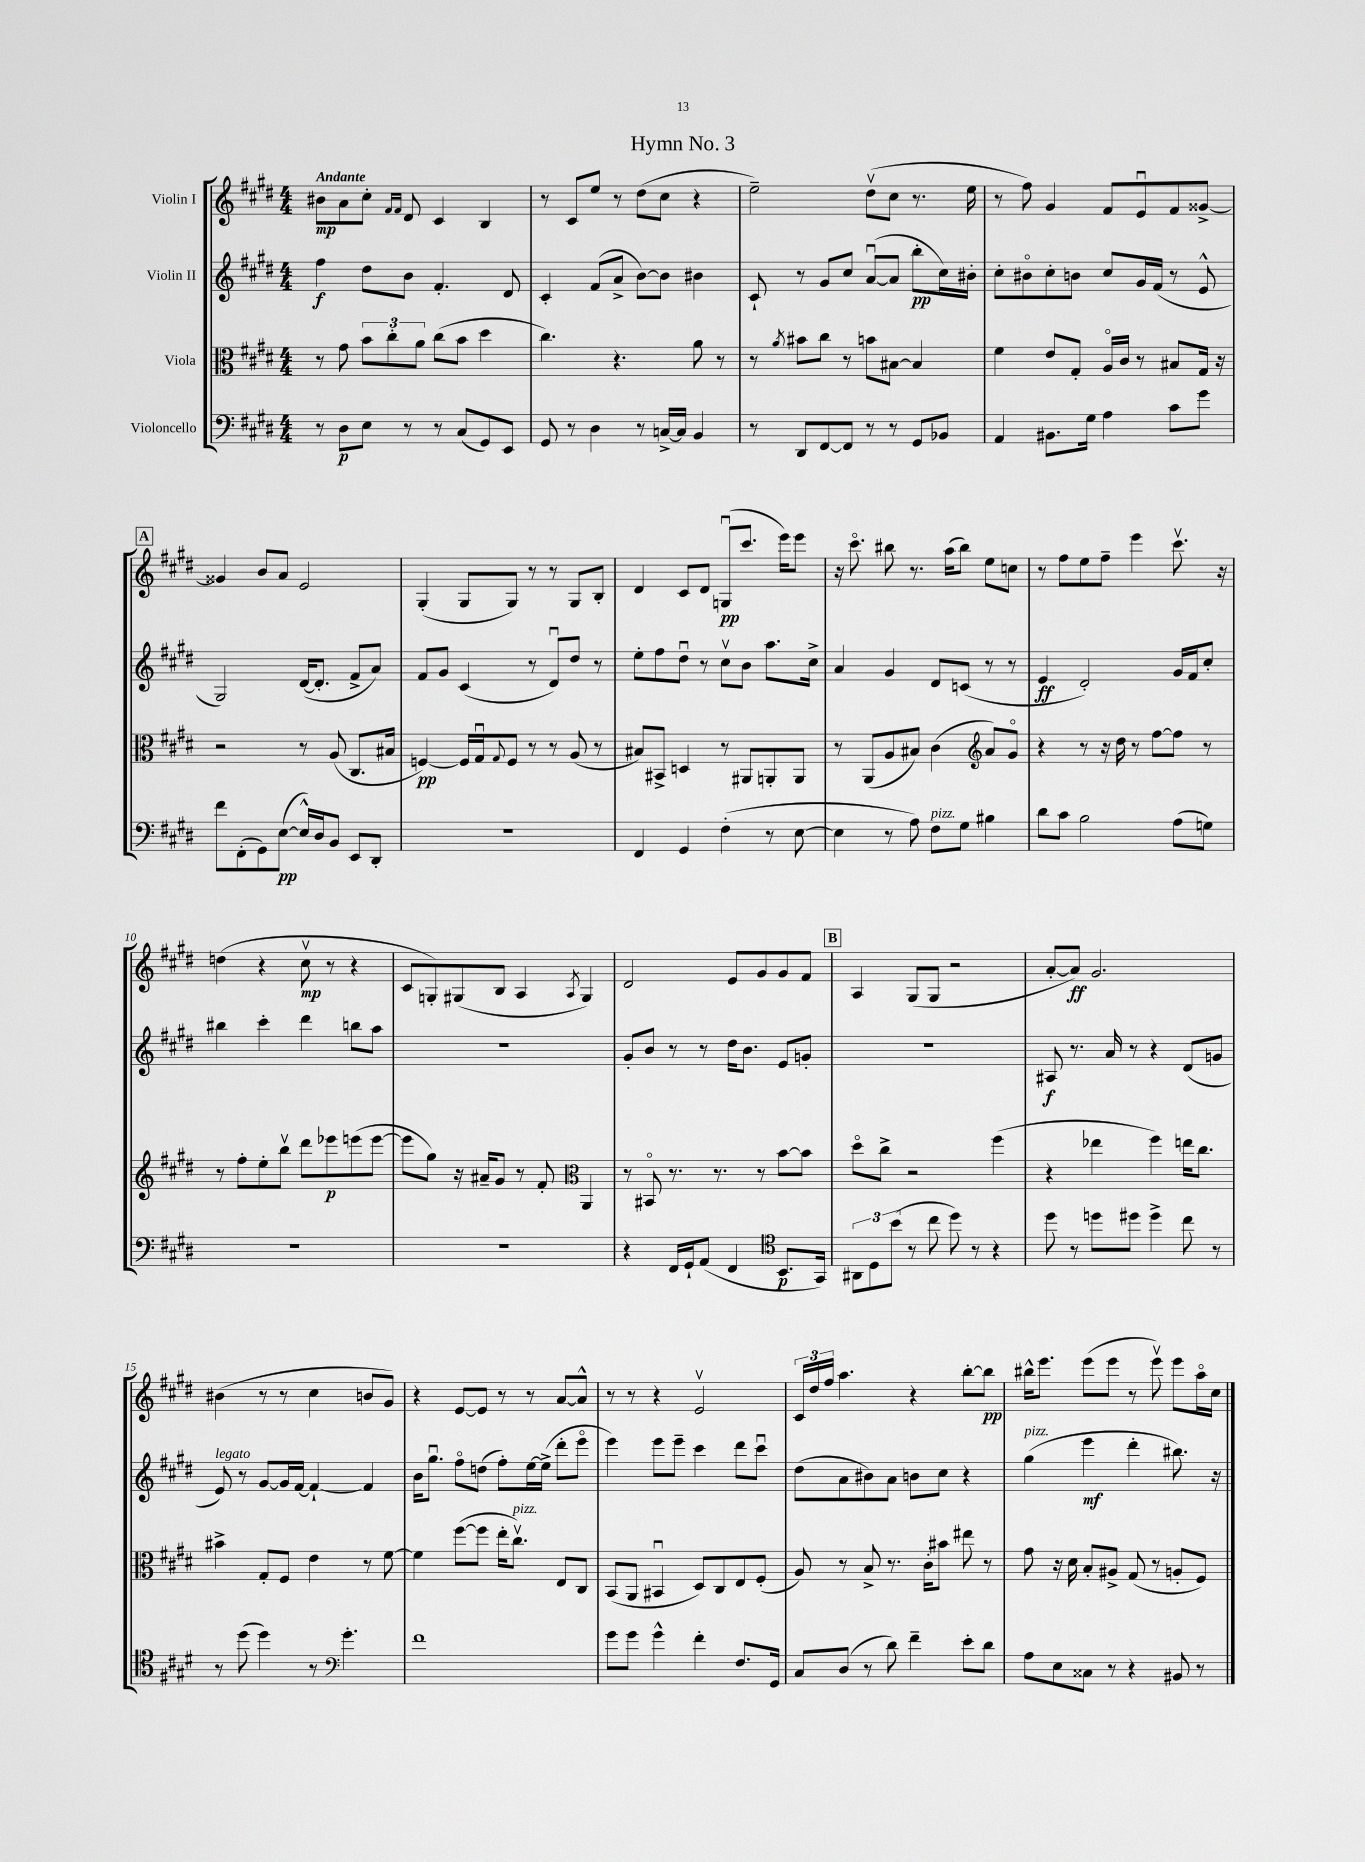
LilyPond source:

\header { title = "Hymn No. 3" }
<<
\new StaffGroup <<
\new Staff = "s0" \with { instrumentName = "Violin I" } {
    \clef treble \key e \major \numericTimeSignature \time 4/4 \tempo "Andante"
    bis'8\mp a'8 cis''8-. \grace { fis'16 fis'16 } dis'8 cis'4 b4 |
    r8 cis'8 e''8 r8 dis''8( cis''8 r4 |
    e''2--) dis''8\upbow( cis''8 r8. e''16 |
    r8 fis''8) gis'4 fis'8 e'8\downbow fis'8 gisis'8~-> |
    \mark \markup { \box "A" } gisis'4 b'8 a'8 e'2 |
    gis4-.( gis8 gis8) r8 r8 gis8 b8-. |
    dis'4 cis'8 dis'8 g8\downbow\pp( cis'''8. e'''16) e'''8 |
    r16 cis'''8.\flageolet bis''8 r8. a''16( bis''8) e''8 c''8 |
    r8 fis''8 e''8 fis''8-- e'''4 cis'''8.\upbow r16 |
    d''4( r4 cis''8\upbow\mp r8 r4 |
    cis'8 g8-.) gis8( b8 a4 \acciaccatura { a8 } gis4) |
    dis'2 e'8 gis'8 gis'8 fis'8 |
    \mark \markup { \box "B" } a4 gis8( gis8 r2 |
    a'8~-. a'8\ff) gis'2. |
    bis'4( r8 r8 cis''4 b'8 gis'8) |
    r4 e'8~ e'8 r8 r8 a'8~ a'8-^ |
    r8 r8 r4 e'2\upbow |
    \tuplet 3/2 { cis'16 dis''16 fis''16 } a''4. r4 b''8~-. b''8\pp |
    bis''16-^ e'''8. e'''8( e'''8 r8 e'''8\upbow) e'''8 a''16\flageolet cis''16 \bar "|." |
}
\new Staff = "s1" \with { instrumentName = "Violin II" } {
    \clef treble \key e \major \numericTimeSignature \time 4/4
    fis''4\f dis''8 b'8 fis'4.-. dis'8 |
    cis'4-. fis'8( a'8-> b'8~) b'8 bis'4 |
    cis'8-! r8 gis'8 cis''8 a'8~\downbow( a'8 b''8-.\pp cis''16) bis'16-. |
    cis''8-. bis'8\flageolet cis''8-. b'8 cis''8 gis'16 fis'16( r8 e'8-^ |
    \mark \markup { \box "A" } gis2) dis'16~( dis'8.-. fis'8-> a'8) |
    fis'8 gis'8 cis'4( r8 dis'8\downbow) dis''8 r8 |
    e''8-. fis''8 dis''8\downbow r8 cis''8\upbow b'8 a''8. cis''16-> |
    a'4 gis'4 dis'8 c'8( r8 r8 |
    e'4\ff dis'2-.) gis'16 fis'16 cis''8-. |
    bis''4 cis'''4-. dis'''4 b''8 a''8 |
    R1 |
    gis'8-. b'8 r8 r8 dis''16 b'8. e'8 g'8-. |
    \mark \markup { \box "B" } r1 |
    ais8\f r8. a'16 r8 r4 dis'8( g'8 |
    e'8^\markup { \italic "legato" }) r8 gis'8~ gis'16 fis'16~ fis'4~-! fis'4 |
    b'16 gis''8.\downbow fis''8\flageolet d''8( fis''8-.) e''16~ e''16->( dis'''8-. e'''8\flageolet |
    e'''4) e'''8 e'''8-- cis'''4 dis'''8 cis'''8\downbow |
    dis''8( a'8 bis'8) a'8 b'8 cis''8 r4 |
    gis''4^\markup { \italic "pizz." }( e'''4\mf dis'''4-. bis''8.) r16 \bar "|." |
}
\new Staff = "s2" \with { instrumentName = "Viola" } {
    \clef alto \key e \major \numericTimeSignature \time 4/4
    r8 gis'8 \tuplet 3/2 { b'8 cis''8-. a'8 } cis''8( b'8 dis''4 |
    cis''4.) r4. a'8 r8 |
    r8 \acciaccatura { a'8 } bis'8 cis''8 r8 b'8 bis8~ bis4 |
    fis'4 e'8 gis8-. a16\flageolet cis'16 r8 bis8 gis16 r16 |
    \mark \markup { \box "A" } r2 r8 a8( cis8. bis16 |
    f4~\pp) f16 gis16\downbow \appoggiatura { gis8 } f8 r8 r8 a8( r8 |
    bis8) bis,8-> d4 r8 ais,8 a,8-. a,8 |
    r8 a,8( a8 bis8) cis'4( \clef treble a'8) gis'8\flageolet |
    r4 r8 r16 dis''16 r8 fis''8~ fis''8 r8 |
    r8 fis''8-. e''8-. b''8\upbow dis'''8 ees'''8\p e'''8( e'''8~ |
    e'''8 gis''8) r16 ais'16-- gis'8 r8 fis'8-. \clef alto a,4 |
    r8 bis,8\flageolet r8. r8. r8 b'8~ b'8 |
    \mark \markup { \box "B" } dis''8\flageolet cis''8-> r2 fis''4( |
    r4 ees''4 fis''4) e''16 cis''8. |
    bis'4-> gis8-. fis8 e'4 r8 fis'8~ |
    fis'4 fis''8~( fis''8 e''16-. cis''8.\upbow^\markup { \italic "pizz." }) e8 cis8 |
    b,8( a,8 bis,4\downbow dis8) cis8 e8 fis8-.( |
    a8) r8 b8-> r8. cis'16-. bis'8 eis''8 r8 |
    gis'8 r16 dis'16 b8-. ais8-> gis8( r8 a8-. fis8) \bar "|." |
}
\new Staff = "s3" \with { instrumentName = "Violoncello" } {
    \clef bass \key e \major \numericTimeSignature \time 4/4
    r8 dis8\p e8 r8 r8 cis8( gis,8) e,8 |
    gis,8 r8 dis4 r8 c16~-> c16 b,4 |
    r8 dis,8 fis,8~ fis,8 r8 r8 gis,8 bes,8 |
    a,4 bis,8. gis16 a4 cis'8 gis'8 |
    \mark \markup { \box "A" } fis'8 fis,8-.( gis,8) e8~\pp( e16-^) dis16 b,8 e,8 dis,8-. |
    R1 |
    fis,4 gis,4 fis4-.( r8 e8~ |
    e4 r8 a8) fis8^\markup { \italic "pizz." } gis8 bis4 |
    dis'8 cis'8 b2 a8( g8) |
    R1 |
    R1 |
    r4 fis,16 gis,16-! a,8( fis,4 \clef tenor b,8.\p gis,16) |
    \mark \markup { \box "B" } \tuplet 3/2 { ais,8 dis8 b'8( } r8 cis''8 dis''8) r8 r4 |
    dis''8 r8 d''8 dis''8 dis''4-> cis''8 r8 |
    r8 dis''8( dis''4) r8 \clef bass gis'4.-. |
    fis'1 |
    gis'8 gis'8 gis'4-^ fis'4-. fis8. gis,16 |
    cis8 dis8( r8 dis'8) fis'4-- e'8-. dis'8 |
    a8 e8 cisis8 r8 r4 bis,8 r8 \bar "|." |
}
>>
>>
